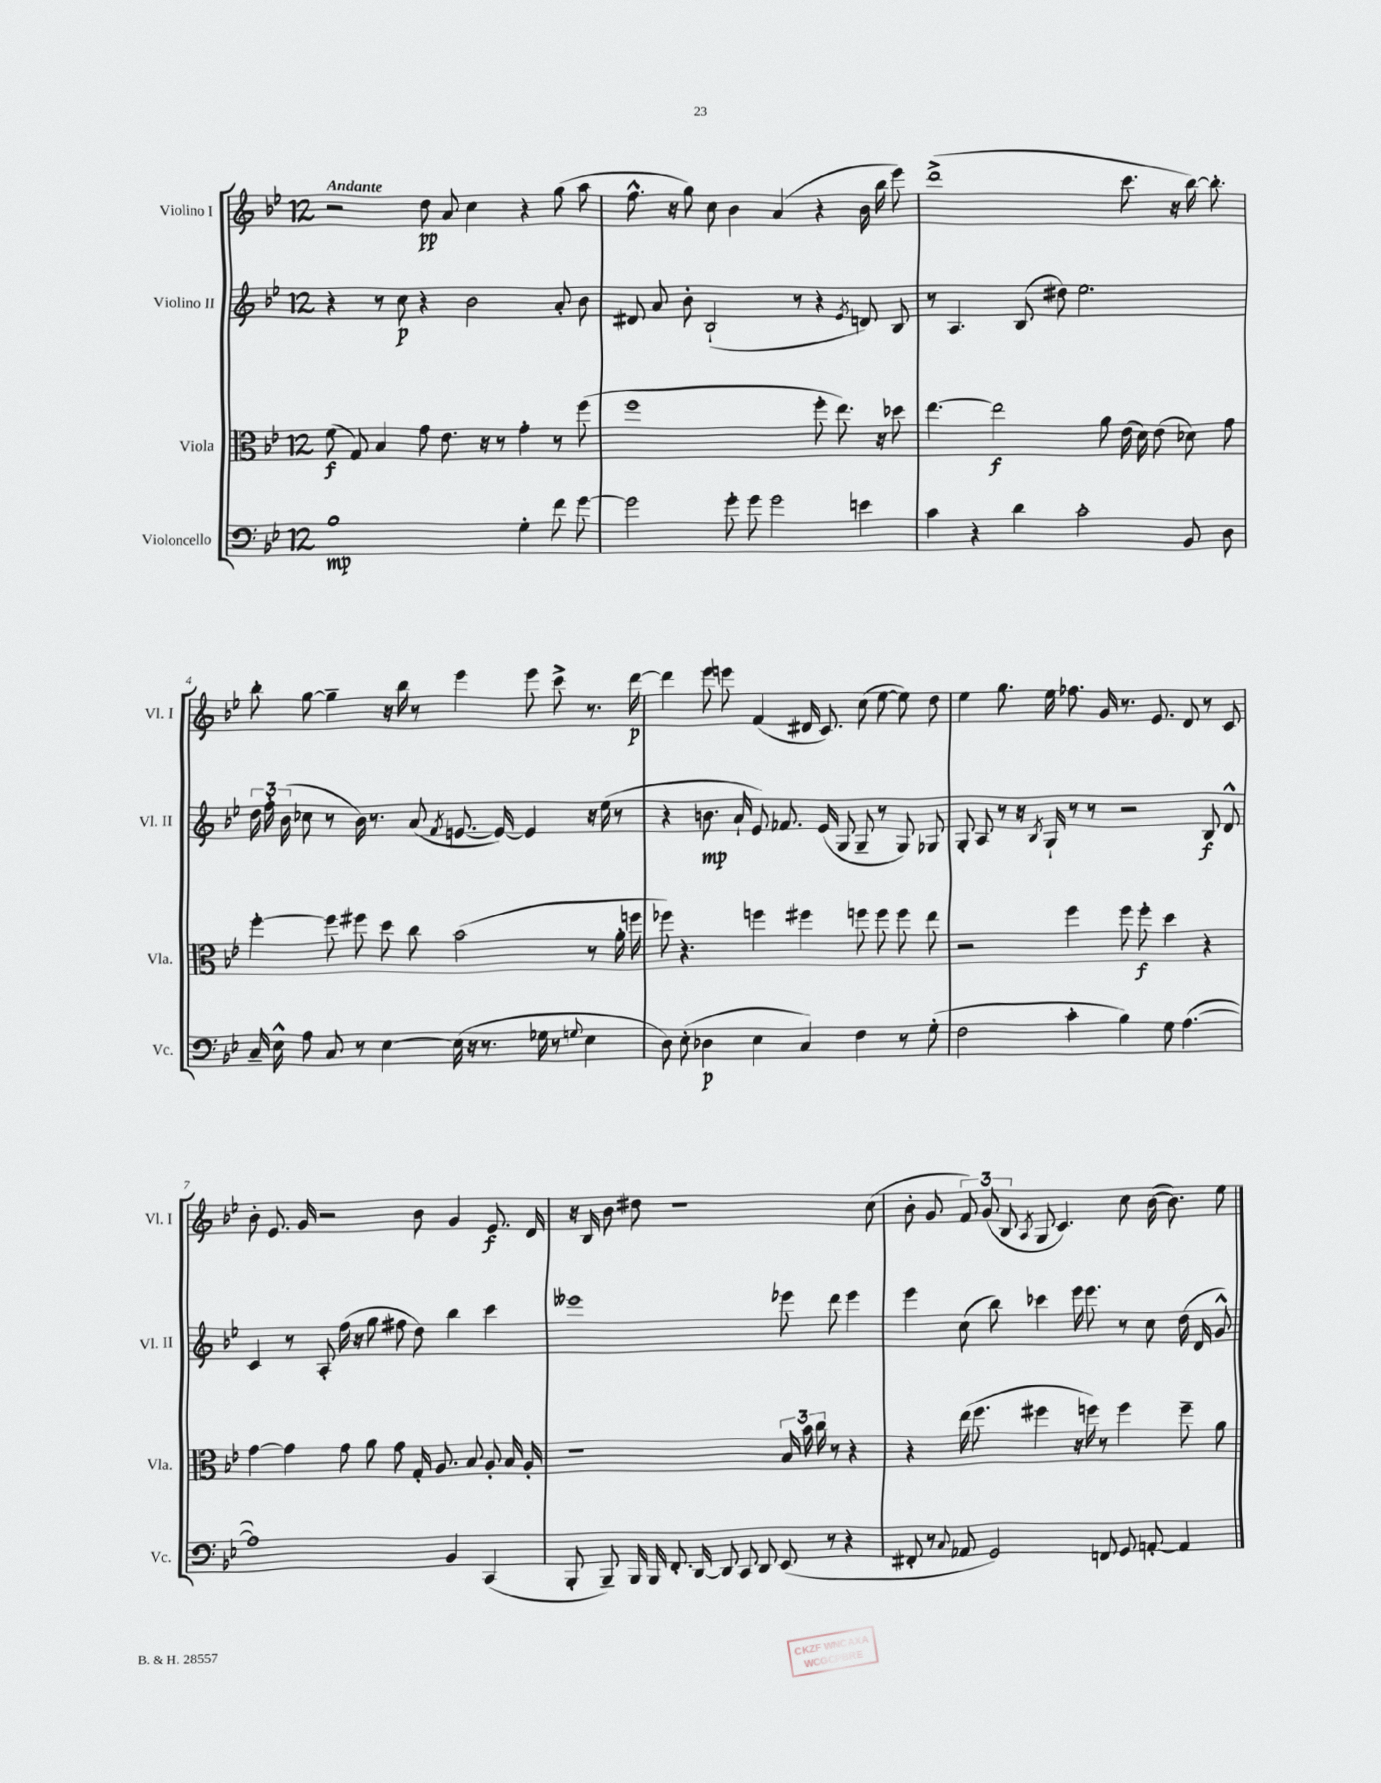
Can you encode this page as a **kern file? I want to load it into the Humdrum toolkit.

**kern	**dynam	**kern	**dynam	**kern	**dynam	**kern	**dynam
*part4	*part4	*part3	*part3	*part2	*part2	*part1	*part1
*staff4	*staff4	*staff3	*staff3	*staff2	*staff2	*staff1	*staff1
*I"Violoncello	*	*I"Viola	*	*I"Violino II	*	*I"Violino I	*
*I'Vc.	*	*I'Vla.	*	*I'Vl. II	*	*I'Vl. I	*
*clefF4	*	*clefC3	*	*clefG2	*	*clefG2	*
*k[b-e-]	*	*k[b-e-]	*	*k[b-e-]	*	*k[b-e-]	*
*M12/8	*	*M12/8	*	*M12/8	*	*M12/8	*
=1	=1	=1	=1	=1	=1	=1	=1
!	!	!	!	!	!	!LO:TX:a:B:t=Andante	!
1B-	mp	(8f\	f	4r	.	2r	.
.	.	8G/)	.	.	.	.	.
.	.	4B-/	.	8r	.	.	.
.	.	.	.	8cc\	p	.	.
.	.	8g\	.	4r	.	8dd\	pp
.	.	8.e-\	.	.	.	8a/	.
.	.	.	.	2b-\	.	4cc\	.
.	.	16r	.	.	.	.	.
.	.	8r	.	.	.	.	.
4G'\	.	4g'\	.	.	.	4r	.
8f\	.	8r	.	8a'/	.	(8gg\	.
[8g\	.	(8ff\	.	8b-\	.	8aa\	.
=2	=2	=2	=2	=2	=2	=2	=2
2g\]	.	1ff	.	8d#X/	.	8.ff^^\	.
.	.	.	.	8a/	.	.	.
.	.	.	.	.	.	16r	.
.	.	.	.	8b-'\	.	8gg\)	.
.	.	.	.	(2B-`/	.	8cc\	.
8g'\	.	.	.	.	.	4b-\	.
8g\	.	.	.	.	.	.	.
2g\	.	.	.	.	.	(4a/	.
.	.	.	.	8r	.	.	.
.	.	8ff'\	.	4r	.	4r	.
.	.	8.ee-\)	.	.	.	.	.
.	.	.	.	8qe-/	.	.	.
4en\	.	.	.	8dn/)	.	16b-\	.
.	.	16r	.	.	.	16bb-\	.
.	.	8dd-X\	.	8B-/	.	8eee-\)	.
=3	=3	=3	=3	=3	=3	=3	=3
4c\	.	[4.ee-\	.	8r	.	(1ddd^	.
.	.	.	.	4.A/	.	.	.
4r	.	.	.	.	.	.	.
.	.	2ee-\]	f	.	.	.	.
4d\	.	.	.	(8B-/	.	.	.
.	.	.	.	8dd#X\)	.	.	.
2c'\	.	.	.	2.ee-\	.	.	.
.	.	8a\	.	.	.	.	.
.	.	(16e-\	.	.	.	8.ccc\	.
.	.	16d\)	.	.	.	.	.
.	.	(8e-\	.	.	.	.	.
.	.	.	.	.	.	16r	.
8BB-/	.	8d-X\)	.	.	.	[16bb-\)	.
.	.	.	.	.	.	8.bb-'\]	.
8D\	.	8g\	.	.	.	.	.
!!LO:LB:g=z
=4	=4	=4	=4	=4	=4	=4	=4
16C~/	.	[4ff'\	.	24dd\	.	8bb-'\	.
.	.	.	.	24ff'\	.	.	.
16E-^^\	.	.	.	.	.	.	.
.	.	.	.	(24b-\	.	.	.
8A\	.	.	.	8cc-X\	.	[8gg\	.
8C/	.	8ff\]	.	8r	.	4gg~\]	.
8r	.	8ff#X\	.	16b-\)	.	.	.
.	.	.	.	8.r	.	.	.
[4E-\	.	8dd\	.	.	.	16r	.
.	.	.	.	.	.	16bb-\	.
.	.	8cc\	.	(8a/	.	8r	.
.	.	.	.	8qf/	.	.	.
(16E-\]	.	(2b-\	.	[8.en/	.	4eee-\	.
16r	.	.	.	.	.	.	.
8.r	.	.	.	.	.	.	.
.	.	.	.	16e/_)	.	.	.
.	.	.	.	4e/]	.	8eee-\	.
16G-X\	.	.	.	.	.	.	.
8r	.	.	.	.	.	8ccc^\	.
8qqGn/	.	.	.	.	.	.	.
4E-\	.	8r	.	16r	.	8.r	.
.	.	.	.	(16ee-\	.	.	.
.	.	16a'\	.	8r	.	.	.
.	.	16ffn\	.	.	.	[16ddd\	p
=5	=5	=5	=5	=5	=5	=5	=5
8D\)	.	8ff-X\)	.	4r	.	4ddd\]	.
(8E-'\	.	4.r	.	.	.	.	.
4D-X\	p	.	.	8.bn\	mp	8eee-\	.
.	.	.	.	.	.	8eeen\	.
.	.	.	.	16a`/	.	.	.
4E-\	.	4ffn\	.	8e-/)	.	(4f/	.
.	.	.	.	8.f-X/	.	.	.
4C/)	.	4ff#X\	.	.	.	16d#X/	.
.	.	.	.	(16e-/	.	8.c/)	.
.	.	.	.	8G/	.	.	.
4F\	.	8ffn\	.	8G~/	.	(8cc\	.
.	.	8ff\	.	8r	.	[8ee-\	.
8r	.	8ff\	.	8G/)	.	8ee-\])	.
(8G'\	.	8ee-\	.	8G-X/	.	8dd\	.
=6	=6	=6	=6	=6	=6	=6	=6
2F\	.	2r	.	8G'/	.	4ee-\	.
.	.	.	.	8A/	.	.	.
.	.	.	.	8r	.	8.gg\	.
.	.	.	.	16r	.	.	.
.	.	.	.	8qB-/	.	.	.
.	.	.	.	16G`/	.	16ee-\	.
4c'\	.	4ff\	.	8r	.	8.ff-X\	.
.	.	.	.	8r	.	.	.
.	.	.	.	.	.	16g/	.
4B-\)	.	8ff\	.	2r	.	8.r	.
.	.	8ff'\	f	.	.	.	.
.	.	.	.	.	.	8.e-/	.
8G\	.	4dd\	.	.	.	.	.
([4.A\	.	.	.	.	.	8d/	.
.	.	4r	.	8B-/	f	8r	.
.	.	.	.	8d^^/	.	8c/	.
!!LO:LB:g=z
=7	=7	=7	=7	=7	=7	=7	=7
1A])	.	[4g\	.	4c/	.	8b-'\	.
.	.	.	.	.	.	8.e-/	.
.	.	4g\]	.	8r	.	.	.
.	.	.	.	.	.	16g/	.
.	.	.	.	8A'/	.	2r	.
.	.	8g\	.	(16ff\	.	.	.
.	.	.	.	16r	.	.	.
.	.	8a\	.	8gg\	.	.	.
.	.	8g\	.	8ff#X\	.	.	.
.	.	16G'/	.	8dd\)	.	8b-\	.
.	.	8.A/	.	.	.	.	.
4BB-/	.	.	.	4bb-\	.	4g/	.
.	.	8B-/	.	.	.	.	.
(4CC/	.	8A'/	.	4ccc\	.	8.e-/	f
.	.	16B-/	.	.	.	.	.
.	.	16A'/	.	.	.	16d/	.
=8	=8	=8	=8	=8	=8	=8	=8
8BBB-'/	.	1r	.	1eee--X	.	16r	.
.	.	.	.	.	.	16B-/	.
8BBB-~/)	.	.	.	.	.	8b-\	.
16BBB-/	.	.	.	.	.	8dd#X\	.
16BBB-/	.	.	.	.	.	.	.
8.FF'/	.	.	.	.	.	1r	.
[16DD/	.	.	.	.	.	.	.
8DD/]	.	.	.	.	.	.	.
8CC/	.	.	.	.	.	.	.
8DD/	.	.	.	.	.	.	.
(8EE-/	.	24B-/	.	8eee-X\	.	.	.
.	.	24b-\	.	.	.	.	.
.	.	24cc\	.	.	.	.	.
8r	.	8r	.	8ddd\	.	.	.
4r	.	4r	.	4eee-\	.	.	.
.	.	.	.	.	.	(8cc\	.
=9	=9	=9	=9	=9	=9	=9	=9
8FF#X'/	.	4r	.	4eee-\	.	8b-'\	.
8r	.	.	.	.	.	8g/	.
8qqC/	.	.	.	.	.	.	.
8AA-X/	.	(16ee-\	.	(8cc\	.	12f/)	.
.	.	8.ff\	.	.	.	.	.
.	.	.	.	.	.	(12g/	.
2GG/)	.	.	.	8bb-\)	.	.	.
.	.	.	.	.	.	12B-/	.
.	.	.	.	.	.	8qA/	.
.	.	4ff#X\	.	4ccc-X\	.	8G/	.
.	.	.	.	.	.	4.c/)	.
.	.	16r	.	16eee-\	.	.	.
.	.	16ffn\)	.	8.eee-\	.	.	.
8FFn/	.	8r	.	.	.	.	.
8GG/	.	4ff\	.	8r	.	8cc\	.
[8AAn'/	.	.	.	8cc\	.	([16b-\	.
.	.	.	.	.	.	8.b-\])	.
4AA/]	.	8ff~\	.	(16dd\	.	.	.
.	.	.	.	16d/	.	.	.
.	.	8a\	.	8g^^/)	.	8ee-\	.
==	==	==	==	==	==	==	==
*-	*-	*-	*-	*-	*-	*-	*-
